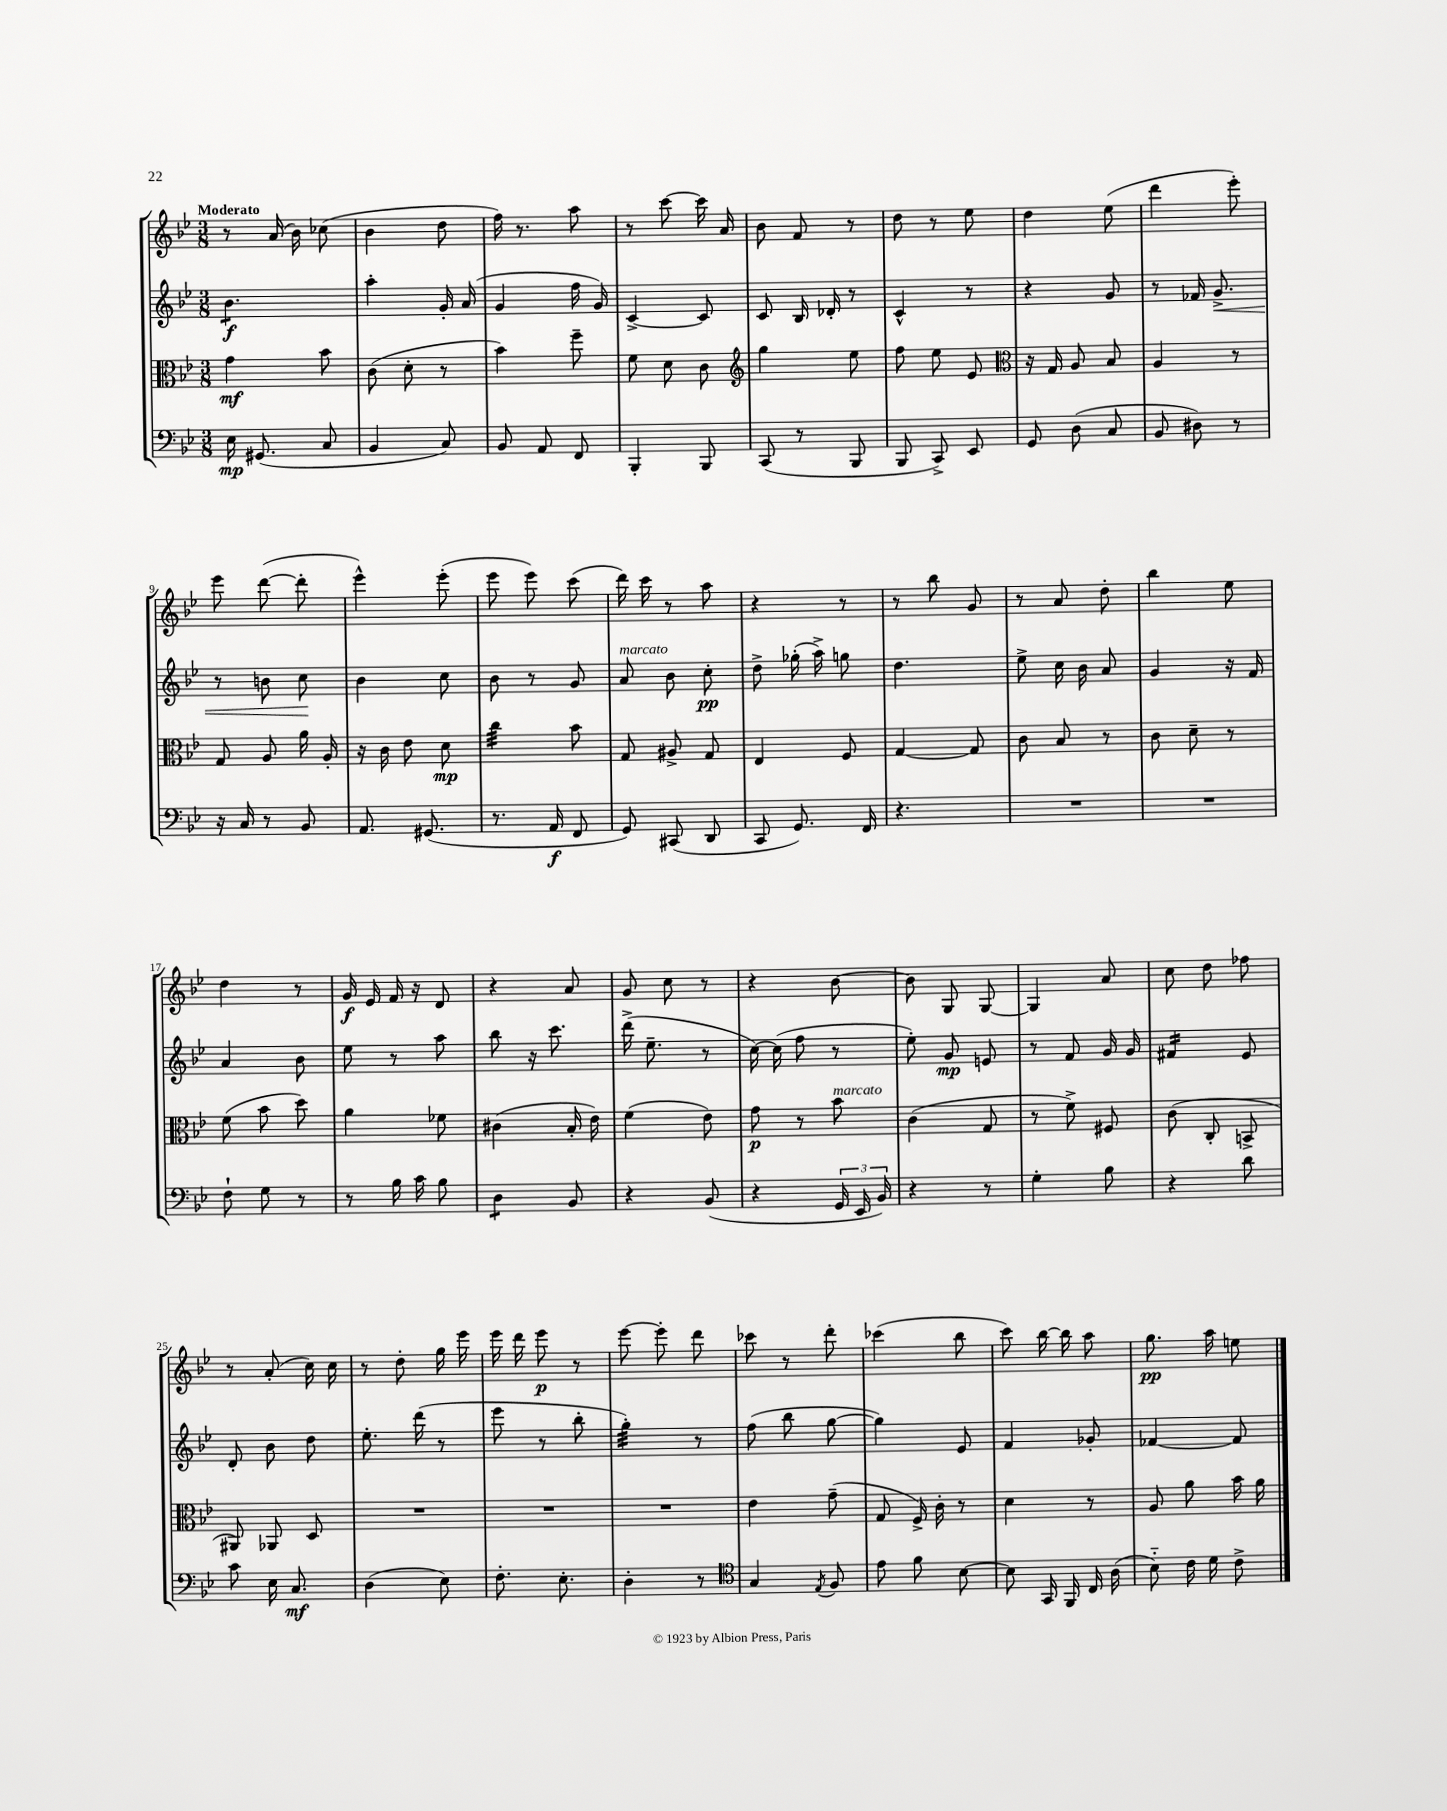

**kern	**kern	**kern	**kern
*staff4	*staff3	*staff2	*staff1
*clefF4	*clefC3	*clefG2	*clefG2
*k[b-e-]	*k[b-e-]	*k[b-e-]	*k[b-e-]
*M3/8	*M3/8	*M3/8	*M3/8
16E-	4g	4.b-	8r
(8.GG#	.	.	.
.	.	.	(16a
.	.	.	16b-)
8C	8b-	.	(8cc-
=	=	=	=
4BB-	(8c	4aa'	4b-
.	8d'	.	.
8C)	8r	16g'	8dd
.	.	(16a	.
=	=	=	=
8BB-	4b-)	4g	16ff)
.	.	.	8.r
8AA	.	.	.
8FF	8ff~	16ff	8aa
.	.	16g)	.
=	=	=	=
4BBB-'	8f	[4c^	8r
.	8d	.	[8ccc
8BBB-	8c	8c]	16ccc]
.	.	.	16a
=	=	=	=
*	*clefG2	*	*
(8CC	4gg	8c	8b-
8r	.	16B-	8f
.	.	16d-'	.
8BBB-	8ee-	8r	8r
=	=	=	=
8BBB-	8ff	4c^^	8dd
8CC^)	8ee-	.	8r
8EE-	8e-	8r	8ee-
=	=	=	=
*	*clefC3	*	*
8GG	16r	4r	4dd
.	16G	.	.
(8D	8A	.	.
8C	8B-	8g	(8ee-
=	=	=	=
8BB-	4A	8r	4ddd
8D#)	.	16f-	.
.	.	8.g^	.
8r	8r	.	8eee-')
=	=	=	=
16r	8G	8r	8eee-
16C	.	.	.
8r	8A	8b	([8ddd
8BB-	16a	8cc	8ddd']
.	16A'	.	.
=	=	=	=
8.AA	16r	4b-	4eee-^^)
.	16c	.	.
.	8e-	.	.
(8.GG#	.	.	.
.	8d	8cc	(8eee-'
=	=	=	=
8.r	4cc	8b-	8eee-
.	.	8r	8eee-)
16AA	.	.	.
8FF	8b-	8g	(8ccc
=	=	=	=
8GG)	8G	8a	16ddd)
.	.	.	16ccc
(8CC#	8A#^	8b-	8r
8DD	8G	8cc'	8aa
=	=	=	=
8CC	4E-	8dd^	4r
8.GG)	.	(16gg-'	.
.	.	16aa^)	.
.	8F	8gg	8r
16FF	.	.	.
=	=	=	=
4.r	[4G	4.dd	8r
.	.	.	8bb-
.	8G]	.	8g
=	=	=	=
4.r	8c	8ee-^	8r
.	8B-	16cc	8a
.	.	16b-	.
.	8r	8a	8dd'
=	=	=	=
4.r	8c	4g	4bb-
.	8d~	.	.
.	8r	16r	8ee-
.	.	16f	.
=	=	=	=
8F`	(8f	4a	4dd
8G	8b-	.	.
8r	8dd)	8b-	8r
=	=	=	=
8r	4a	8ee-	16g
.	.	.	16e-
16B-	.	8r	16f
16c	.	.	16r
8B-	8f-	8aa	8d
=	=	=	=
4D	(4c#	8bb-	4r
.	.	16r	.
.	.	8.ccc	.
8BB-	16B-'	.	8a
.	16e-)	.	.
=	=	=	=
4r	(4f	(16ddd^	8g
.	.	8.ee-~	.
.	.	.	8cc
(8BB-	8e-)	8r	8r
=	=	=	=
4r	8g	[16cc)	4r
.	.	(16cc]	.
.	8r	8ff	.
24GG	8b-	8r	[8b-
24EE-	.	.	.
24BB-)	.	.	.
=	=	=	=
4r	(4c	8ee-')	8b-]
.	.	8g	8G
8r	8G	8e	[8G
=	=	=	=
4G'	8r	8r	4G]
.	8f^)	8f	.
8B-	8F#	16g	8a
.	.	16g	.
=	=	=	=
4r	(8c	4f#	8cc
.	8C'	.	8dd
8d	8BB^	8e-	8ff-
=	=	=	=
8c	8AA#)	8d'	8r
16E-	8AA-	8b-	(8a'
8.C	.	.	.
.	8D	8dd	16cc)
.	.	.	16cc
=	=	=	=
(4D	4.r	8.ee-'	8r
.	.	.	8dd'
.	.	(16ddd	.
8E-)	.	8r	16gg
.	.	.	16eee-
=	=	=	=
8.F'	4.r	8eee-	16eee-
.	.	.	16ddd
.	.	8r	8eee-
8.E-'	.	.	.
.	.	8bb-'	8r
=	=	=	=
4D'	4.r	4gg')	[8eee-
.	.	.	8eee-']
8r	.	8r	8ddd
=	=	=	=
*clefC4	*	*	*
4G	4e-	(8ff	8ccc-
.	.	8bb-	8r
8qE-	.	.	.
8F	(8g~	[8gg	8ddd'
=	=	=	=
8e-	8G	4gg])	(4ccc-
8f	16F^)	.	.
.	16c'	.	.
[8B-	8r	8e-	8bb-
=	=	=	=
8B-]	4d	4f	8ccc)
16GG	.	.	[16bb-
16FF	.	.	16bb-]
16C	8r	8g-'	8aa
(16A	.	.	.
=	=	=	=
8B-'~)	8A	[4f-	8.gg
16c	8a	.	.
16d	.	.	16aa
8c^	16b-	8f-]	8ee
.	16a	.	.
==	==	==	==
*-	*-	*-	*-
